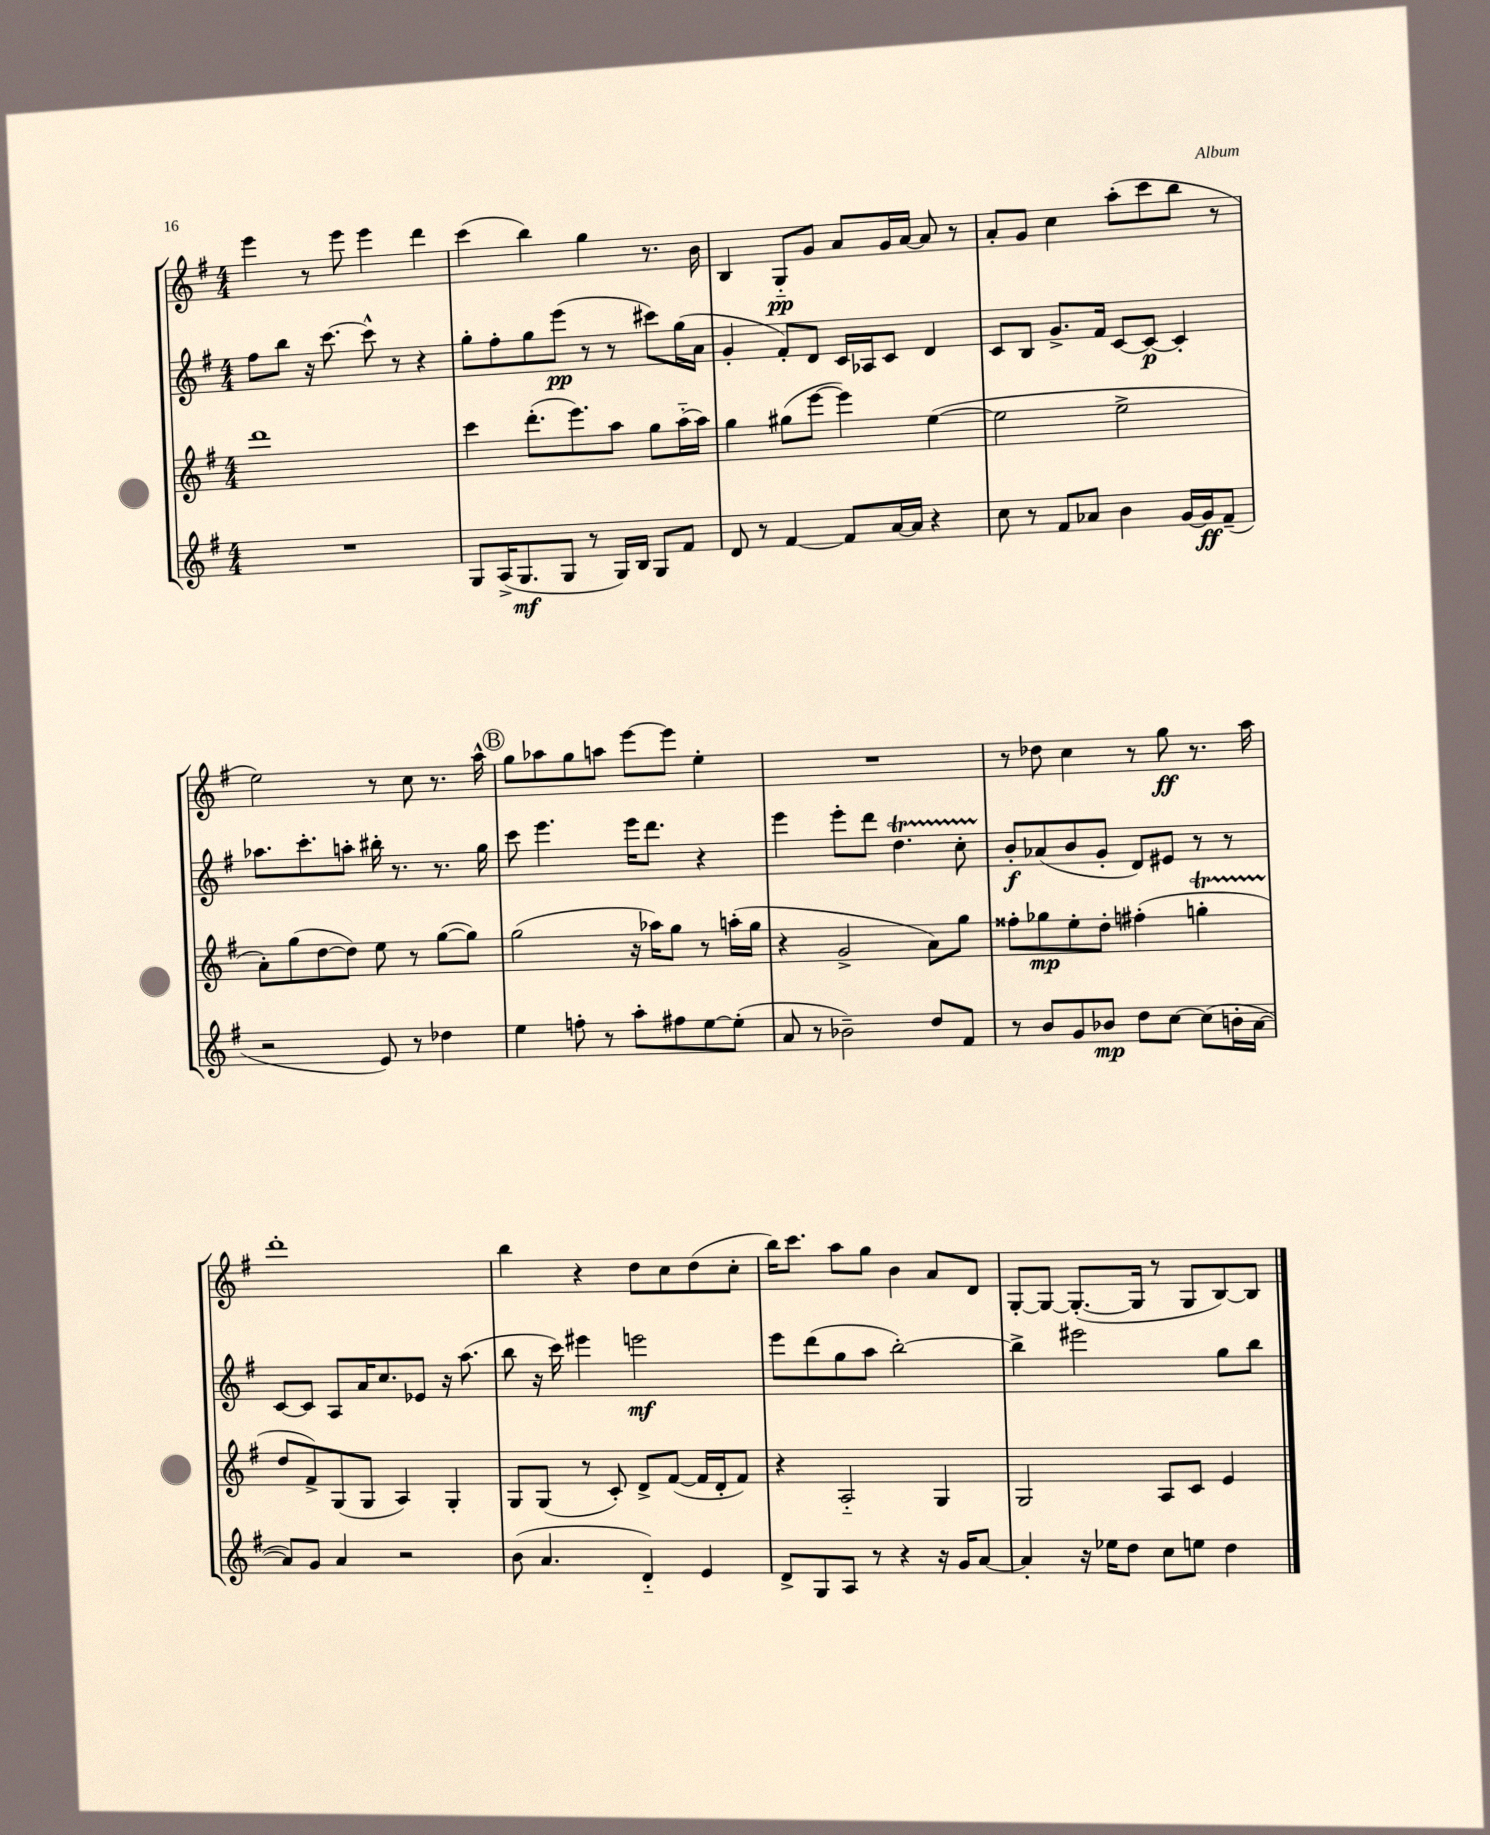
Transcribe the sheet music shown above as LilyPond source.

<<
\new StaffGroup <<
\new Staff = "s0" {
    \clef treble \key g \major \numericTimeSignature \time 4/4
    e'''4 r8 e'''8 e'''4 d'''4 |
    c'''4( b''4) g''4 r8. b'16 |
    b4 g8-_\pp g'8 a'8 g'16 a'16~ a'8 r8 |
    a'8-. g'8 c''4 a''8-.( c'''8 b''8 r8 |
    e''2) r8 c''8 r8. a''16-^ |
    \mark \markup { \circle "B" } g''8 aes''8 g''8 a''8 e'''8~ e'''8 e''4-. |
    R1 |
    r8 des''8 c''4 r8 g''8\ff r8. a''16 |
    d'''1-. |
    b''4 r4 d''8 c''8 d''8( c''8-. |
    b''16) c'''8. a''8 g''8 b'4 a'8 d'8 |
    g8~-. g8~ g8.~-.( g16 r8 g8 b8~) b8 \bar "|." |
}
\new Staff = "s1" {
    \clef treble \key g \major \numericTimeSignature \time 4/4
    fis''8 b''8 r16 c'''8.~ c'''8-^ r8 r4 |
    g''8-. fis''8-. g''8 e'''8\pp( r8 r8 cis'''8) g''16( a'16 |
    g'4-. fis'8-.) d'8 c'16 aes16 c'8 d'4 |
    c'8 b8 g'8.-> fis'16 c'8~ c'8~\p c'4-. |
    aes''8. c'''8.-. a''8-. bis''16-. r8. r8. g''16 |
    \mark \markup { \circle "B" } c'''8 e'''4. e'''16 d'''8. r4 |
    e'''4 e'''8-. d'''8 d''4.\startTrillSpan c''8-. |
    b'8-.\stopTrillSpan\f aes'8( b'8 g'8-. d'8) eis'8 r8 r8 |
    c'8~ c'8 a8 a'16 c''8. ees'8 r16 a''8.( |
    b''8 r16 c'''16) eis'''4 e'''2\mf |
    e'''8 d'''8( g''8 a''8 b''2~-.) |
    b''4-> eis'''2 g''8 b''8 \bar "|." |
}
\new Staff = "s2" {
    \clef treble \key g \major \numericTimeSignature \time 4/4
    d'''1 |
    c'''4 d'''8.-.( e'''8.) a''8 g''8 a''16-_( a''16) |
    g''4 gis''8( e'''8~ e'''4) e''4~( |
    e''2 e''2-> |
    a'8-.) g''8( d''8~ d''8) e''8 r8 g''8~( g''8) |
    \mark \markup { \circle "B" } g''2( r16 aes''16) g''8 r8 a''16-.( g''16 |
    r4 g'2-> a'8) g''8 |
    fisis''8-. ges''8\mp e''8-. d''8-. fis''4-.( g''4-.\startTrillSpan |
    d''8\stopTrillSpan fis'8->) g8( g8 a4) g4-. |
    g8 g8( r8 c'8-.) d'8-> fis'8~( fis'16 d'16-. fis'8) |
    r4 a2-_ g4 |
    g2 a8 c'8 e'4 \bar "|." |
}
\new Staff = "s3" {
    \clef treble \key g \major \numericTimeSignature \time 4/4
    R1 |
    g8 a16->( g8.\mf g8 r8 g16) b16 g8 fis'8 |
    d'8 r8 fis'4~ fis'8 a'16~ a'16 r4 |
    c''8 r8 fis'8 aes'8 b'4 g'16~ g'16\ff fis'8--( |
    r2 e'8) r8 des''4 |
    \mark \markup { \circle "B" } e''4 f''8-. r8 a''8-. fis''8 e''8~ e''8-.( |
    a'8 r8 bes'2--) d''8 fis'8 |
    r8 b'8 g'8 bes'8\mp d''8 c''8~ c''8( b'16-. a'16~ |
    a'8) g'8 a'4 r2 |
    b'8( a'4. d'4-_) e'4 |
    d'8-> g8 a8 r8 r4 r16 g'16 a'8~ |
    a'4-. r16 ees''16 d''8 c''8 e''8 d''4 \bar "|." |
}
>>
>>
\layout { \context { \Score \remove "Bar_number_engraver" } }
